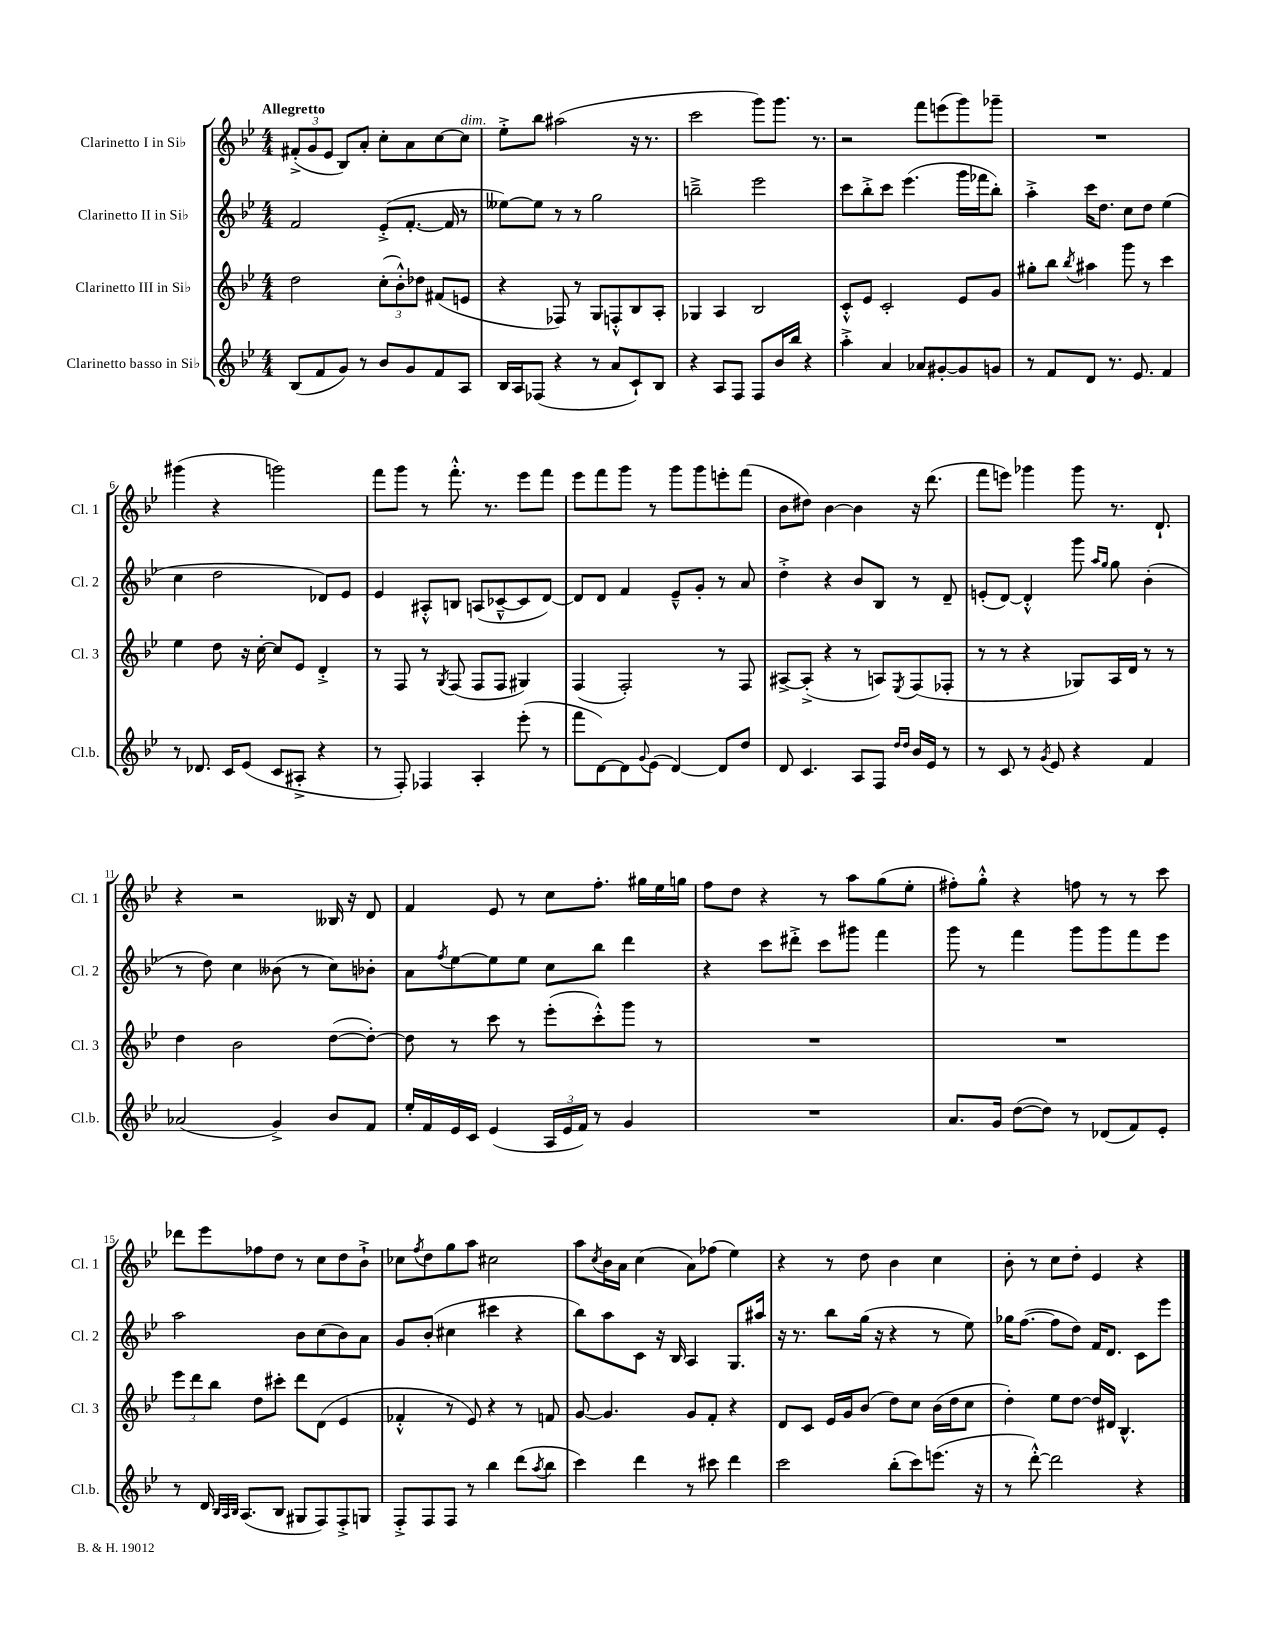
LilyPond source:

<<
\new StaffGroup <<
\new Staff = "s0" \with { instrumentName = "Clarinetto I in Sib" shortInstrumentName = "Cl. 1" } {
    \clef treble \key bes \major \numericTimeSignature \time 4/4 \tempo "Allegretto"
    \tuplet 3/2 { fis'8-.->( g'8 ees'8 } bes8) a'8-. c''8-. a'8 c''8~ c''8^\markup { \italic "dim." } |
    ees''8-.-> bes''8 ais''2( r16 r8. |
    c'''2 g'''8) g'''8. r8. |
    r2 f'''8 e'''8( g'''8) ges'''8-- |
    R1 |
    gis'''4( r4 g'''2) |
    f'''8 g'''8 r8 f'''8.-.-^ r8. ees'''8 f'''8 |
    ees'''8 f'''8 g'''8 r8 g'''8 g'''8 e'''8-. f'''8( |
    bes'8 dis''8) bes'4~ bes'4 r16 d'''8.( |
    f'''8 e'''8) ges'''4 ges'''8 r8. d'8.-! |
    r4 r2 beses16 r16 d'8 |
    f'4 ees'8 r8 c''8 f''8.-. gis''16 ees''16 g''16 |
    f''8 d''8 r4 r8 a''8 g''8( ees''8-. |
    fis''8-.) g''8-.-^ r4 f''8 r8 r8 c'''8 |
    des'''8 ees'''8 fes''8 d''8 r8 c''8 d''8 bes'8-!-> |
    ces''8 \acciaccatura { f''8 } d''8 g''8 a''8 cis''2 |
    a''8 \acciaccatura { c''8 } bes'16 a'16 c''4( a'8) fes''8( ees''4) |
    r4 r8 d''8 bes'4 c''4 |
    bes'8-. r8 c''8 d''8-. ees'4 r4 \bar "|." |
}
\new Staff = "s1" \with { instrumentName = "Clarinetto II in Sib" shortInstrumentName = "Cl. 2" } {
    \clef treble \key bes \major \numericTimeSignature \time 4/4
    f'2 ees'8-.->( f'8.~-. f'16 r8 |
    eeses''8~) eeses''8 r8 r8 g''2 |
    b''2---> ees'''2 |
    c'''8 bes''8-.-> c'''8 ees'''4.( g'''16 fes'''16 bes''8-.) |
    a''4-.-> c'''16 d''8. c''8 d''8 ees''4( |
    c''4 d''2 des'8) ees'8 |
    ees'4 ais8-.-^ b8 a8( ces'8~---^ ces'8 d'8~) |
    d'8 d'8 f'4 ees'8---^ g'8-. r8 a'8 |
    d''4-.-> r4 bes'8 bes8 r8 d'8-- |
    e'8-.( d'8~) d'4-.-^ g'''8 \grace { a''16 g''16 } g''8 bes'4-.( |
    r8 d''8) c''4 beses'8( r8 c''8) bes'8-. |
    a'8 \acciaccatura { f''8 } ees''8~ ees''8 ees''8 c''8 bes''8 d'''4 |
    r4 c'''8 dis'''8-.-> c'''8 gis'''8 f'''4 |
    g'''8 r8 f'''4 g'''8 g'''8 f'''8 ees'''8 |
    a''2 bes'8 c''8( bes'8) a'8 |
    g'8 bes'8-.( cis''4 cis'''4 r4 |
    bes''8) a''8 c'8 r16 bes16 a4 g8. ais''16 |
    r16 r8. bes''8 g''16( r16 r4 r8 ees''8) |
    ges''16 f''8.~( f''8 d''8) f'16 d'8. c'8 ees'''8 \bar "|." |
}
\new Staff = "s2" \with { instrumentName = "Clarinetto III in Sib" shortInstrumentName = "Cl. 3" } {
    \clef treble \key bes \major \numericTimeSignature \time 4/4
    d''2 \tuplet 3/2 { c''8-.( bes'8-.-^) des''8 } fis'8( e'8 |
    r4 fes8) r8 g8 f8-.-^ bes8 a8-. |
    ges4 a4 bes2 |
    c'8-.-^ ees'8 c'2-. ees'8 g'8 |
    gis''8-. bes''8 \acciaccatura { bes''8 } ais''4 g'''8 r8 c'''4 |
    ees''4 d''8 r16 c''16~-. c''8 ees'8 d'4-.-> |
    r8 f8 r8 \acciaccatura { g8 } f8( f8 f8 gis4) |
    f4( f2-.) r8 f8 |
    ais8~-> ais8-.->( r4 r8 a8) \acciaccatura { ees8 } f8( fes8-. |
    r8 r8 r4 ges8) a16 d'16 r8 r8 |
    d''4 bes'2 d''8~( d''8~-.) |
    d''8 r8 c'''8 r8 ees'''8-.( c'''8-.-^) g'''8 r8 |
    R1 |
    R1 |
    \tuplet 3/2 { ees'''8 d'''8 bes''8 } d''8 cis'''8-. d'''8 d'8( ees'4 |
    fes'4-.-^ r8 ees'8) r4 r8 f'8 |
    g'8~ g'4. g'8 f'8-. r4 |
    d'8 c'8 ees'16 g'16 bes'8( d''8) c''8 bes'16( d''16 c''8 |
    d''4-.) ees''8 d''8~ d''16 dis'16 bes4.-^ \bar "|." |
}
\new Staff = "s3" \with { instrumentName = "Clarinetto basso in Sib" shortInstrumentName = "Cl.b." } {
    \clef treble \key bes \major \numericTimeSignature \time 4/4
    bes8( f'8 g'8) r8 bes'8 g'8 f'8 a8 |
    bes16 a16 fes8( r4 r8 a'8 c'8-!) bes8 |
    r4 a8 f8 f8 bes'16 bes''16 r4 |
    a''4-.-> a'4 aes'8 gis'8~-. gis'8 g'8 |
    r8 f'8 d'8 r8. ees'8. f'4 |
    r8 des'8. c'16 ees'8( c'8 ais8-.-> r4 |
    r8 f8-.) fes4 a4-. ees'''8-.( r8 |
    f'''8 d'8~) d'8 \appoggiatura { g'8 } ees'8( d'4~) d'8 d''8 |
    d'8 c'4. a8 f8 \grace { d''16 d''16 } bes'16 ees'16 r8 |
    r8 c'8 r8 \acciaccatura { g'8 } ees'8 r4 f'4 |
    aes'2( g'4->) bes'8 f'8 |
    ees''16-. f'16 ees'16 c'16 ees'4( \tuplet 3/2 { a16 ees'16 f'16) } r8 g'4 |
    R1 |
    a'8. g'16 d''8~( d''8) r8 des'8( f'8) ees'8-. |
    r8 d'16 \grace { bes32 a32 bes32 } a8.( bes8 gis8 f8) f8-.-> g8 |
    f8-.-> f8 f8 r8 bes''4 d'''8( \acciaccatura { a''8 } bes''8 |
    c'''4) d'''4 r8 cis'''8 d'''4 |
    c'''2 bes''8-.( c'''8) e'''8.( r16 |
    r8 d'''8~-.-^) d'''2 r4 \bar "|." |
}
>>
>>
